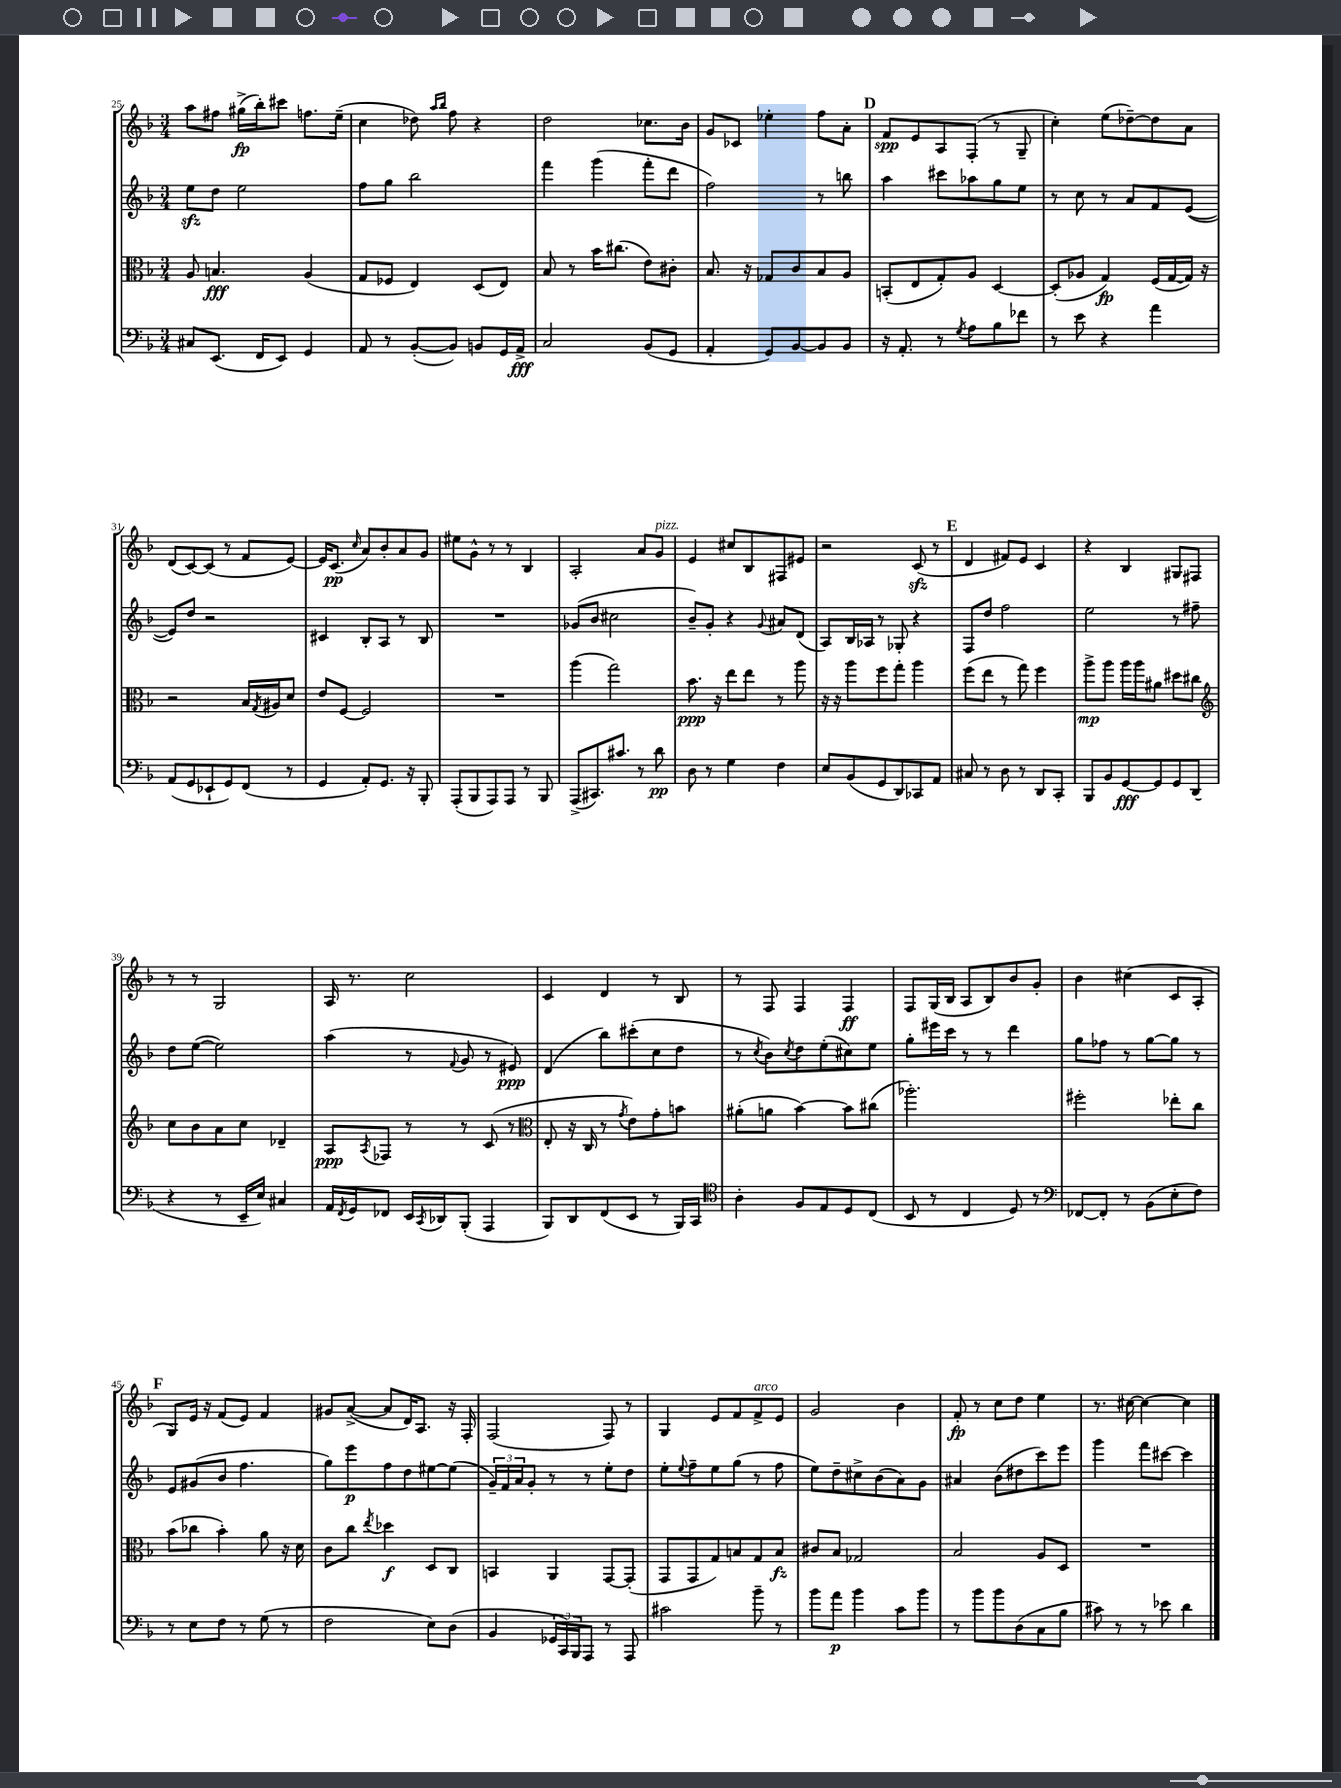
<<
\new StaffGroup <<
\new Staff = "s0" {
    \clef treble \key f \major \numericTimeSignature \time 3/4
    a''8 fis''8 gis''16->\fp( bes''16-.) cis'''8 f''8. e''16--( |
    c''4 des''8) \grace { a''16 bes''16 } f''8 r4 |
    d''2 ces''8. bes'16 |
    g'8 ces'8 ees''4-. f''8 a'8-. |
    \mark \markup { \bold "D" } f'8\spp e'8 a8 f8-.( r8 g8-- |
    c''4-.) e''8( des''8~--) des''8 a'8 |
    d'8( c'8~) c'8( r8 f'8 e'8~) |
    e'16 c'8.\pp( \grace { c''16 } a'8) bes'8-. a'8 g'8 |
    eis''8 g'8-^ r8 r8 bes4 |
    a2-. a'8 g'8^\markup { \italic "pizz." } |
    e'4 cis''8 bes8 fis8 eis'8 |
    r2 c'8\sfz( r8 |
    \mark \markup { \bold "E" } d'4 fis'8) e'8 c'4 |
    r4 bes4 gis8 fis8 |
    r8 r8 g2 |
    a16 r8. c''2 |
    c'4 d'4 r8 bes8 |
    r8 f8 f4 f4\ff |
    f8 g16( bes16 a8 bes8) bes'8 g'8-. |
    bes'4 cis''4( c'8 a8-. |
    \mark \markup { \bold "F" } g8) e'16 r16 f'8( e'8) f'4 |
    gis'8 a'8~->( a'8 d'16) a8. r16 f16-. |
    f2( f8) r8 |
    g4 e'8 f'8 f'8->^\markup { \italic "arco" } e'8 |
    g'2 bes'4 |
    f'8-.\fp r8 c''8 d''8 e''4 |
    r8. cis''16~ cis''4~ cis''4 \bar "|." |
}
\new Staff = "s1" {
    \clef treble \key f \major \numericTimeSignature \time 3/4
    e''8\sfz d''8 e''2 |
    f''8 g''8 bes''2 |
    f'''4 g'''4( f'''8-. d'''8 |
    f''2) r8 b''8 |
    \mark \markup { \bold "D" } a''4 cis'''8 aes''8 g''8 e''8 |
    r8 c''8 r8 a'8 f'8 e'8~( |
    e'8) d''8 r2 |
    cis'4 bes8-. a8 r8 bes8 |
    R2. |
    ges'8( bes'8 cis''2 |
    bes'8--) g'8-. r4 \appoggiatura { g'8 } ais'8 d'8( |
    a8) bes16 aes16 r8 ges8-. r4 |
    \mark \markup { \bold "E" } f8 d''8 f''2 |
    e''2 r8 fis''8-- |
    d''8 e''8~( e''2) |
    a''4( r8 \appoggiatura { f'8 } g'8 r8 eis'8\ppp) |
    d'4( bes''8) cis'''8-.( c''8 d''8 |
    r8 \acciaccatura { c''8 } bes'8) \acciaccatura { c''8 } d''8 e''8-.( cis''8) e''8 |
    g''8-. eis'''16 c'''16 r8 r8 d'''4 |
    g''8 fes''8 r8 g''8~ g''8 r8 |
    \mark \markup { \bold "F" } e'8 gis'8( bes'8 f''4. |
    g''8) e'''8\p f''8 d''8 eis''8~ eis''8( |
    \tuplet 3/2 { g'16--) f'16 a'16 } g'8-. r8 r8 e''8-. d''8 |
    e''8-. \appoggiatura { e''8 } f''8-- e''8 g''8( r8 f''8 |
    e''8) d''8-- cis''8-> bes'8( a'8) g'8 |
    ais'4 bes'8( dis''8 c'''8) e'''8 |
    g'''4 f'''8 cis'''8~ cis'''4 \bar "|." |
}
\new Staff = "s2" {
    \clef alto \key f \major \numericTimeSignature \time 3/4
    a8 b4.\fff a4( |
    g8 fes8 e4) d8( e8) |
    bes8 r8 bes'16 cis''8.( e'8) cis'8-. |
    bes8. r16 ges8 c'8 bes8 a8 |
    \mark \markup { \bold "D" } b,8-.( e8 g8-.) a8 d4~ |
    d8-.( aes8 g4\fp) f16( g16~ g16) r16 |
    r2 bes16 \acciaccatura { g8 } ais16 d'8 |
    e'8 f8~ f2 |
    R2. |
    a''4( g''2) |
    bes'8.\ppp r16 e''8 e''8 r8 a''8 |
    r16 r16 a''8 f''8 g''8-. a''4 |
    \mark \markup { \bold "E" } f''8( e''8 r8 g''8) f''4 |
    a''8->\mp a''8 a''16 a''16 ais'8 dis''8 cis''8 |
    \clef treble c''8 bes'8 a'8 c''8 des'4-- |
    a8\ppp \acciaccatura { a8 } fes8 r8 r8 c'8( r8 |
    \clef alto e8-. r16 c16 r8 \acciaccatura { g'8 } e'8) g'8-. b'8 |
    ais'8-.( a'8 bes'4~) bes'8 cis''8( |
    aes''2.-.) |
    fis''2-. ees''8-. c''8 |
    \mark \markup { \bold "F" } bes'8( ces''8 bes'4-.) a'8 r16 d'16 |
    c'8 c''8 \acciaccatura { e''8 } des''4\f d8 c8 |
    b,4 a,4 g,8~ g,8-.( |
    g,8 g,8 g8) b8 g8 b8\fz |
    cis'8 bes8 ges2 |
    bes2 a8 d8 |
    R2. \bar "|." |
}
\new Staff = "s3" {
    \clef bass \key f \major \numericTimeSignature \time 3/4
    cis8 e,8.( f,16 e,8) g,4 |
    a,8 r8 bes,8~-.( bes,8) b,8 g,16 a,16->\fff |
    c2 bes,8( g,8 |
    a,4-. g,8) bes,8~ bes,8 bes,8 |
    \mark \markup { \bold "D" } r16 a,8.-. r8 \acciaccatura { g8 } a8 bes8 fes'8 |
    r8 e'8 r4 a'4 |
    a,8( g,8 ees,8-! g,8) f,8( r8 |
    g,4 a,8-.) g,8. r16 bes,,8-. |
    a,,8-.( bes,,8 a,,8) a,,8 r8 bes,,8 |
    a,,8->( cis,8.) cis'8. r8 d'8\pp |
    d8 r8 g4 f4 |
    e8 bes,8( g,8 d,8) ces,8 a,8 |
    \mark \markup { \bold "E" } cis8 r8 d8 r8 d,8 c,8-. |
    bes,,8 bes,8 g,8~\fff g,8 g,8 d,8( |
    r4 r8 e,16-- e16) cis4 |
    a,16 \acciaccatura { f,8 } g,16 fes,8 e,16 \acciaccatura { c,8 } des,16 bes,,8-.( a,,4 |
    bes,,8) d,8 f,8( e,8 r8 bes,,16) c,16 |
    \clef tenor a4-. f8 e8 d8 c8( |
    bes,8 r8 c4 d8) r8 |
    \clef bass fes,8~ fes,8-. r8 bes,8( e8-. f8) |
    \mark \markup { \bold "F" } r8 e8 f8 r8 g8( r8 |
    f2 e8) d8( |
    bes,4 \tuplet 3/2 { ges,16 c,16) bes,,16 } a,,8 r8 a,,8 |
    cis'2 bes'8-- r8 |
    bes'8 a'8\p bes'4 c'8 bes'8 |
    r8 bes'8 bes'8 d8( c8 bes8 |
    cis'8) r8 r8 ees'8 d'4 \bar "|." |
}
>>
>>
\layout { \context { \Score currentBarNumber = #25 } }
